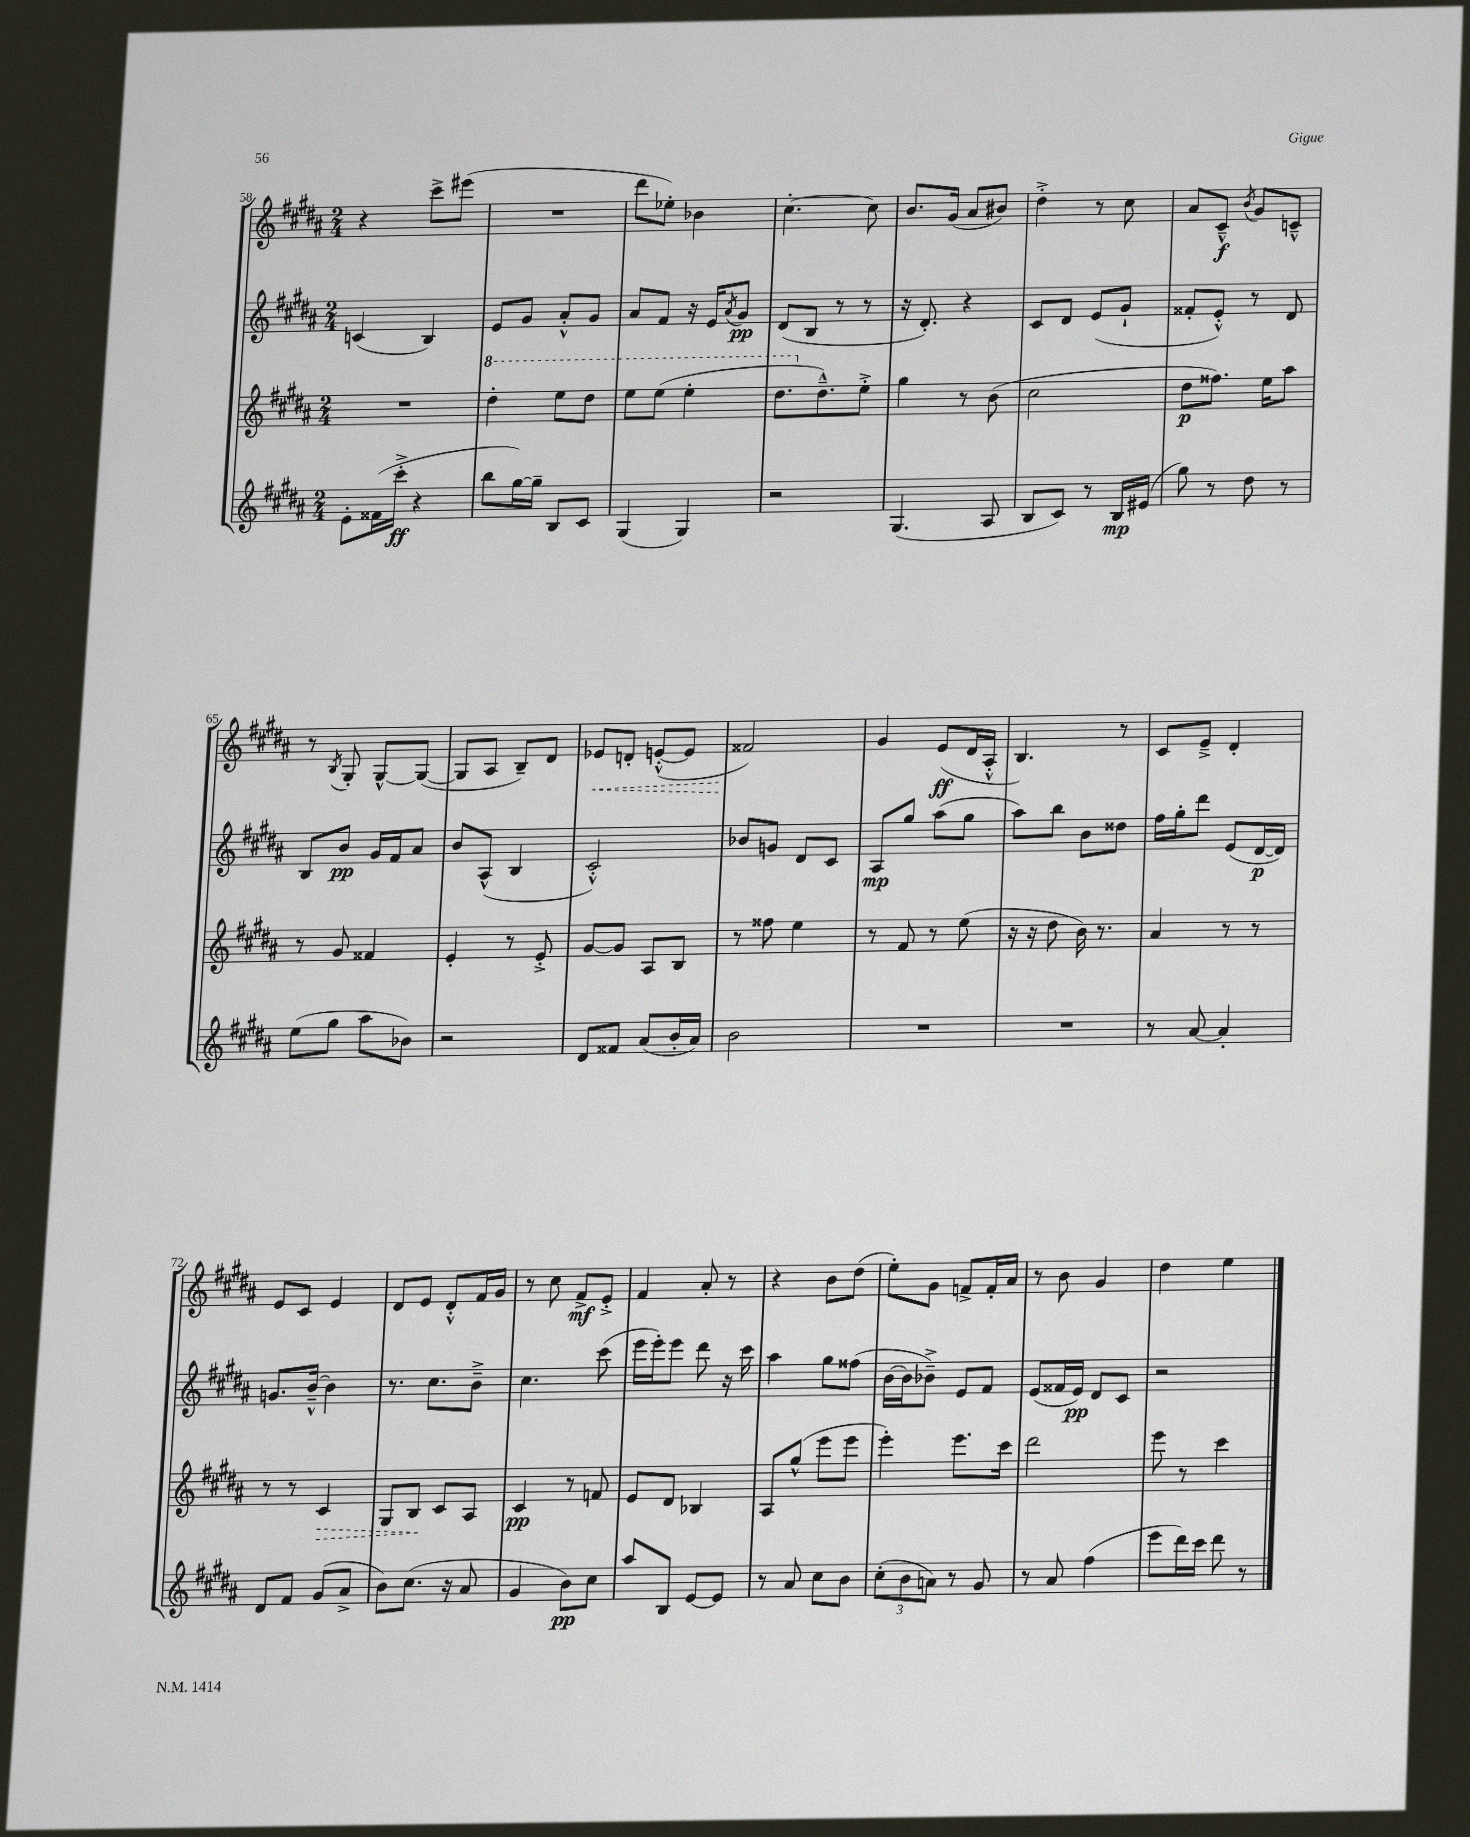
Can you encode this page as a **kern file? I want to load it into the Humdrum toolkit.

**kern	**dynam	**kern	**dynam	**kern	**dynam	**kern	**dynam
*part4	*part4	*part3	*part3	*part2	*part2	*part1	*part1
*staff4	*staff4	*staff3	*staff3	*staff2	*staff2	*staff1	*staff1
*clefG2	*	*clefG2	*	*clefG2	*	*clefG2	*
*k[f#c#g#d#a#]	*	*k[f#c#g#d#a#]	*	*k[f#c#g#d#a#]	*	*k[f#c#g#d#a#]	*
*M2/4	*	*M2/4	*	*M2/4	*	*M2/4	*
=58	=58	=58	=58	=58	=58	=58	=58
8e'\L	.	2r	.	(4cn/	.	4r	.
(16f##X\L	.	.	.	.	.	.	.
16ccc#'^\JJ	ff	.	.	.	.	.	.
4r	.	.	.	4B/)	.	8ccc#^\L	.
.	.	.	.	.	.	(8eee#X\J	.
=59	=59	=59	=59	=59	=59	=59	=59
*	*	*8va	*	*	*	*	*
8bb\L	.	4ddd#'\	.	8e/L	.	2r	.
[16gg#\L)	.	.	.	8g#/J	.	.	.
16gg#~\JJ]	.	.	.	.	.	.	.
8B/L	.	8eee\L	.	8a#'^^/L	.	.	.
8c#/J	.	8ddd#\J	.	8g#/J	.	.	.
=60	=60	=60	=60	=60	=60	=60	=60
(4G#/	.	8eee\L	.	8a#/L	.	8ddd#\L	.
.	.	(8eee\J	.	8f#/J	.	8ee-X'\J)	.
4G#/)	.	4eee'\	.	16r	.	4b-X\	.
.	.	.	.	16e/KL	.	.	.
.	.	.	.	8qa#/	.	.	.
.	.	.	.	8g#/J	pp	.	.
=61	=61	=61	=61	=61	=61	=61	=61
2r	.	8.ddd#\L	.	(8d#/L	.	[4.cc#'\	.
.	.	.	.	8B/J	.	.	.
*	*	*X8va	*	*	*	*	*
.	.	8.dd#~^^\)	.	.	.	.	.
.	.	.	.	8r	.	.	.
.	.	8ee'^\J	.	8r	.	8cc#\]	.
=62	=62	=62	=62	=62	=62	=62	=62
(4.G#/	.	4gg#\	.	16r	.	8.b/L	.
.	.	.	.	8.d#'/)	.	.	.
.	.	.	.	.	.	(16g#/Jk	.
.	.	8r	.	4r	.	8a#/L	.
8A#/	.	(8b\	.	.	.	8b#X/J)	.
=63	=63	=63	=63	=63	=63	=63	=63
8B/L	.	2cc#\	.	8c#/L	.	4dd#'^\	.
8c#/J)	.	.	.	8d#/J	.	.	.
8r	.	.	.	(8e/L	.	8r	.
16B/LL	mp	.	.	8g#`/J	.	8cc#\	.
(16e#X/JJ	.	.	.	.	.	.	.
=64	=64	=64	=64	=64	=64	=64	=64
8gg#\)	.	8dd#\L	p	8f##X'/L	.	8a#/L	.
8r	.	8.ff##X\J)	.	8e'^^/J)	.	8c#~^^/J	f
.	.	.	.	.	.	8qb/	.
8dd#\	.	.	.	8r	.	8g#/L	.
.	.	16ee\KL	.	.	.	.	.
8r	.	8aa#\J	.	8d#/	.	8cn~^^/J	.
!!LO:LB:g=z
=65	=65	=65	=65	=65	=65	=65	=65
(8ee\L	.	8r	.	8B/L	.	8r	.
.	.	.	.	.	.	8qB/	.
8gg#\J	.	8g#/	.	8b/J	pp	8G#'/	.
8aa#\L	.	4f##X/	.	16g#/LL	.	[8G#^^/L	.
.	.	.	.	16f#/J	.	.	.
8b-X\J)	.	.	.	8a#/J	.	(8G#/J_	.
=66	=66	=66	=66	=66	=66	=66	=66
2r	.	4e'/	.	8b/L	.	8G#/L]	.
.	.	.	.	(8A#^^/J	.	8A#/J	.
.	.	8r	.	4B/	.	8B~/L)	.
.	.	8e'^/	.	.	.	8d#/J	.
=67	=67	=67	=67	=67	=67	=67	=67
!	!	!	!	!	!	!	!LO:HP:b
8d#/L	.	[8g#/L	.	2c#'^^/)	.	8e-X/L	<
8f##X/J	.	8g#/J]	.	.	.	8dn'/J	.
(8a#/L	.	8A#/L	.	.	.	([8en'^^/L	.
16b'/L	.	8B/J	.	.	.	8e/J]	.
16a#/JJ)	.	.	.	.	.	.	.
=68	=68	=68	=68	=68	=68	=68	=68
2b\	.	8r	.	8b-X/L	.	2f##X/)	.
.	.	8ff##X\	.	8gn/J	.	.	.
.	.	4ee\	.	8d#/L	.	.	.
.	.	.	.	8c#/J	.	.	.
.	.	.	.	.	.	.	[
=69	=69	=69	=69	=69	=69	=69	=69
2r	.	8r	.	8A#/L	mp	4g#/	.
.	.	8f#/	.	8gg#/J	.	.	.
.	.	8r	.	(8aa#\L	.	(8e/L	ff
.	.	(8ee\	.	8gg#\J	.	16d#/L	.
.	.	.	.	.	.	16A#'^^/JJ	.
=70	=70	=70	=70	=70	=70	=70	=70
2r	.	16r	.	8aa#\L)	.	4.B/)	.
.	.	16r	.	.	.	.	.
.	.	8dd#\	.	8bb\J	.	.	.
.	.	16b\)	.	8b\L	.	.	.
.	.	8.r	.	.	.	.	.
.	.	.	.	8dd##X\J	.	8r	.
=71	=71	=71	=71	=71	=71	=71	=71
8r	.	4a#/	.	16ff#\LL	.	8c#/L	.
.	.	.	.	16gg#'\J	.	.	.
[8a#/	.	.	.	8ddd#\J	.	8e~^/J	.
4a#'/]	.	8r	.	(8e/L	.	4d#'/	.
.	.	8r	.	[16d#/L	p	.	.
.	.	.	.	16d#/JJ])	.	.	.
!!LO:LB:g=z
=72	=72	=72	=72	=72	=72	=72	=72
8d#/L	.	8r	.	8.gn/L	.	8e/L	.
8f#/J	.	8r	.	.	.	8c#/J	.
.	.	.	.	[16b~^^/Jk	.	.	.
!	!	!	!LO:HP:b	!	!	!	!
(8g#/L	.	4c#/	>	4b\]	.	4e/	.
8a#^/J	.	.	.	.	.	.	.
=73	=73	=73	=73	=73	=73	=73	=73
8b\L)	.	8G#/L	.	8.r	.	8d#/L	.
(8.cc#\J	.	8B/J	.	.	.	8e/J	.
.	.	.	.	8.cc#\L	.	.	.
.	.	8c#/L	]	.	.	8d#'^^/L	.
16r	.	.	.	.	.	.	.
8a#/	.	8A#/J	.	8b~^\J	.	16f#/L	.
.	.	.	.	.	.	16g#/JJ	.
=74	=74	=74	=74	=74	=74	=74	=74
4g#/	.	4c#/	pp	4.cc#\	.	8r	.
.	.	.	.	.	.	8cc#\	.
8b\L)	pp	8r	.	.	.	8f#^/L	mf
8cc#\J	.	8fn/	.	(8ccc#\	.	8e'^/J	.
=75	=75	=75	=75	=75	=75	=75	=75
8aa#/L	.	8e/L	.	16eee\LL	.	4f#/	.
.	.	.	.	16eee'\J)	.	.	.
8B/J	.	8d#/J	.	8eee\J	.	.	.
[8e/L	.	4B-X/	.	8ddd#\	.	8a#'/	.
8e/J]	.	.	.	16r	.	8r	.
.	.	.	.	16ccc#\	.	.	.
=76	=76	=76	=76	=76	=76	=76	=76
8r	.	8A#/L	.	4aa#\	.	4r	.
8a#/	.	(8gg#^^/J	.	.	.	.	.
8cc#\L	.	8eee\L	.	8gg#\L	.	8b\L	.
8b\J	.	8eee\J	.	(8ff##X\J	.	(8dd#\J	.
=77	=77	=77	=77	=77	=77	=77	=77
(12cc#'\L	.	4eee'\)	.	[16b\LL	.	8ee'\L)	.
.	.	.	.	16b\J]	.	.	.
12b\	.	.	.	.	.	.	.
.	.	.	.	8b-X~^\J)	.	8g#\J	.
12an\J)	.	.	.	.	.	.	.
8r	.	8.eee\L	.	8e/L	.	8fn^/L	.
8g#/	.	.	.	8f#/J	.	16f'/L	.
.	.	16ccc#\Jk	.	.	.	16a#/JJ	.
=78	=78	=78	=78	=78	=78	=78	=78
8r	.	2ddd#\	.	(8e/L	.	8r	.
8a#/	.	.	.	16f##X/L	.	8b\	.
.	.	.	.	16e/JJ)	pp	.	.
(4ff#\	.	.	.	8d#/L	.	4g#/	.
.	.	.	.	8c#/J	.	.	.
=79	=79	=79	=79	=79	=79	=79	=79
8eee\L	.	8eee\	.	2r	.	4dd#\	.
16ddd#\L)	.	8r	.	.	.	.	.
16ccc#\JJ	.	.	.	.	.	.	.
8ddd#\	.	4ccc#\	.	.	.	4ee\	.
8r	.	.	.	.	.	.	.
==	==	==	==	==	==	==	==
*-	*-	*-	*-	*-	*-	*-	*-
